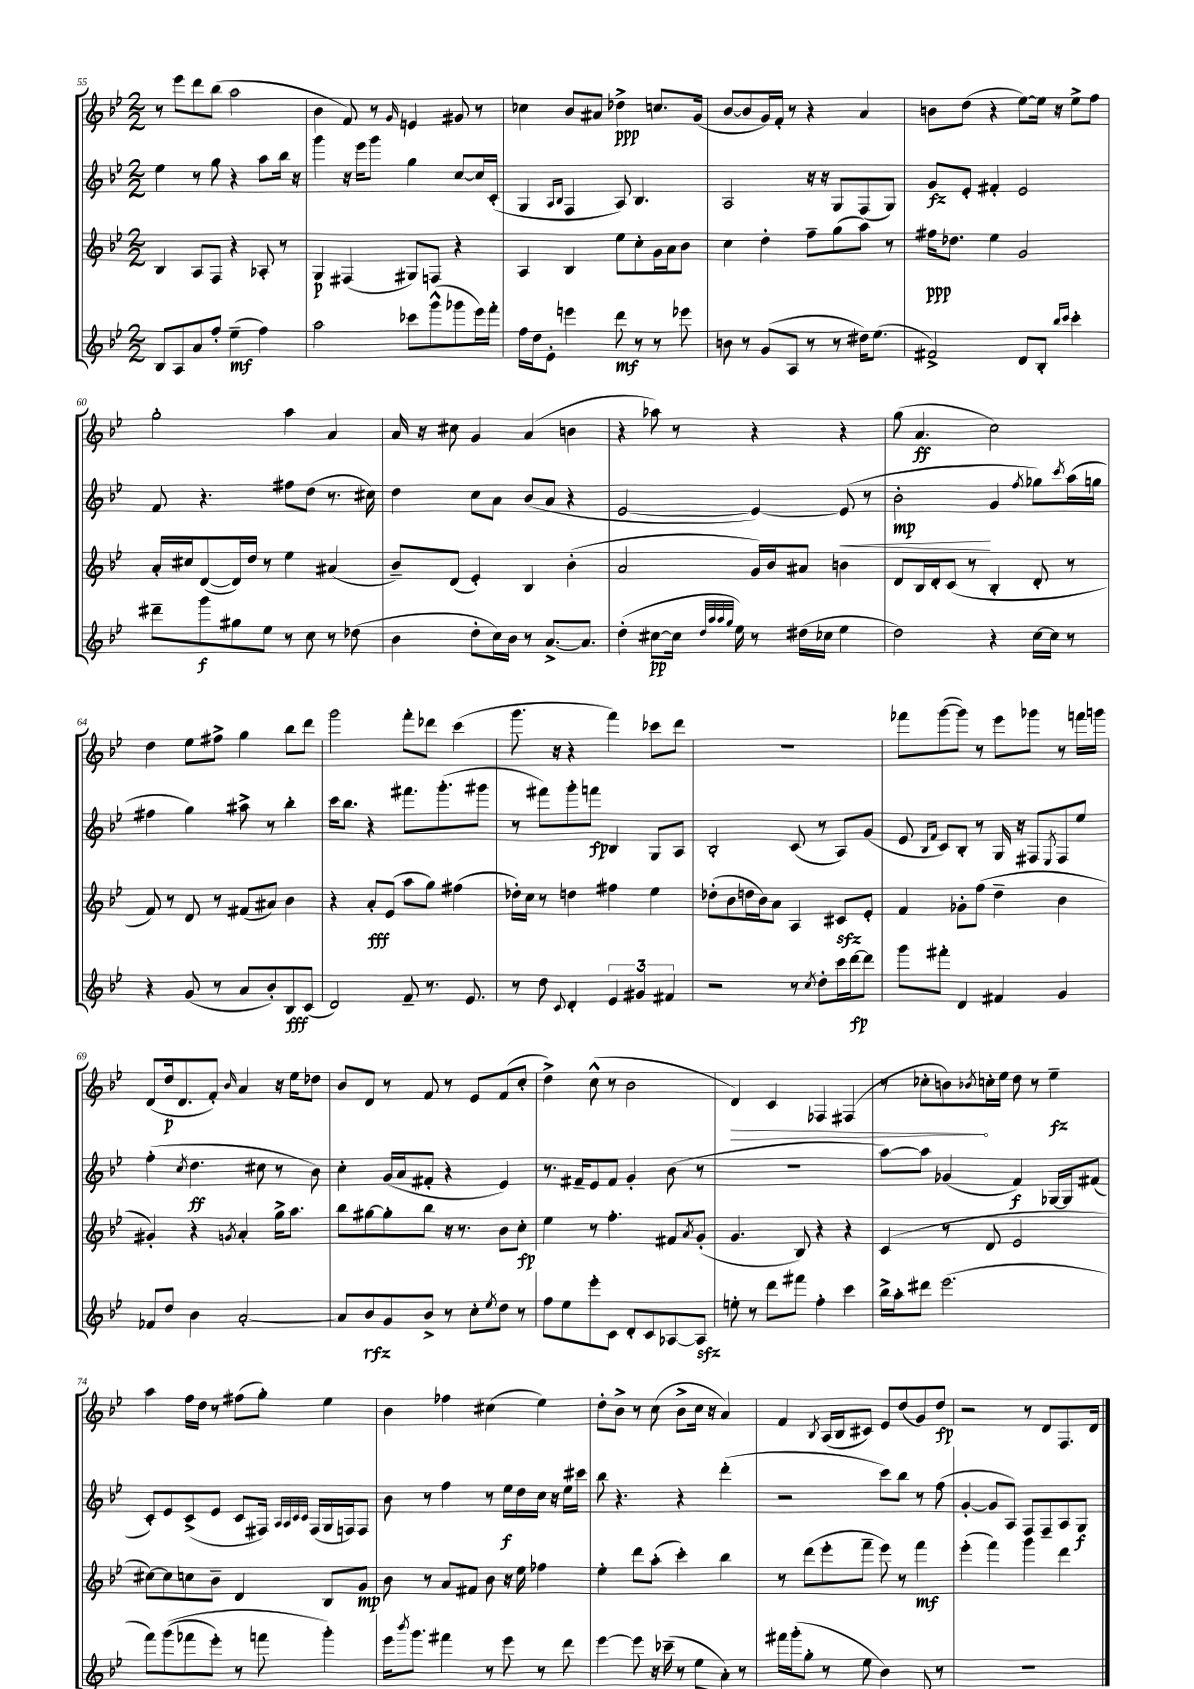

**kern	**kern	**kern	**kern
*staff4	*staff3	*staff2	*staff1
*clefG2	*clefG2	*clefG2	*clefG2
*k[b-e-]	*k[b-e-]	*k[b-e-]	*k[b-e-]
*M2/2	*M2/2	*M2/2	*M2/2
8B-	4B-	4ee-	8r
8A	.	.	8eee-
8a	8A	8r	8ddd
8ff'	8F	8gg	(8bb-
(4ee-~	4r	4r	2aa
4ff)	8A-'	8aa	.
.	8r	16bb-	.
.	.	16r	.
=	=	=	=
2aa	4G	4ggg	4b-
.	(4F#	16r	8f)
.	.	16eee-	.
.	.	8ggg	8r
.	.	.	16qqg
8ccc-	8G#)	4gg	4e
(8ggg^^	8F	.	.
8ggg-	4r	[8cc	8g#
16eee-)	.	16cc]	8r
16fff'	.	(16c'	.
=	=	=	=
16ff	4A	4G	4cc-
16dd	.	.	.
8e-'	.	.	.
.	.	16qqA	.
.	.	16qqB-	.
4eee	4B-	4F	8b-
.	.	.	8a#
8ddd	8ee-	8A)	4dd-^
8r	8cc'	4.B-	.
8r	16g	.	8.cc
.	16a	.	.
8eee-	8b-	.	.
.	.	.	(16g
=	=	=	=
8b	4cc	2A	[8b-
8r	.	.	8b-]
(8g	4dd'	.	16g)
.	.	.	16f'
8A	.	.	8r
8r	8ff~	16r	4r
.	.	16r	.
8r	(8gg	8G	.
16dd#)	8aa)	(8F	4a
(8.ee-	.	.	.
.	8r	8G)	.
=	=	=	=
2f#^)	16ff#	8g	8b
.	8.dd-	.	.
.	.	8e-'	(8dd
.	4ee-	4f#'	4r
8d	2g	2e-	[8ee-)
8B-'	.	.	16ee-]
.	.	.	16r
16qqbb-	.	.	.
16qqccc	.	.	.
4ccc'	.	.	8ee-^
.	.	.	8ff
=	=	=	=
8ddd#~	16a'	8f	2gg'
.	16cc#	.	.
8ggg	([8d	4.r	.
8gg#	16d])	.	.
.	16dd	.	.
8ee-	8r	.	.
8r	4ee-	8ff#	4aa
8cc	.	(8dd	.
8r	(4a#	8.r	4a
(8dd-	.	.	.
.	.	16cc#)	.
=	=	=	=
4b-	8b-~)	4dd	16a
.	.	.	16r
.	(8d	.	8cc#
8dd'	4e-')	8cc	4g
16cc)	.	8a	.
16b-	.	.	.
8r	4B-	(8b-	(4a
[8.a^	.	8a	.
.	(4b-'	4r	4b
8.a]	.	.	.
=	=	=	=
(4dd'	2a	[2e-	4r
[8cc#	.	.	8aa-)
16cc#]	.	.	8r
32qqdd	.	.	.
32qqaa	.	.	.
32qqaa	.	.	.
32qqgg	.	.	.
16ee-)	.	.	.
8r	16g)	4e-_)	4r
.	16b-	.	.
(16dd#	8a#	.	.
16cc-	.	.	.
4ee-	4b	(8e-]	4r
.	.	8r	.
=	=	=	=
2dd)	8d	2b-'	(8gg
.	16B-	.	4.a
.	16d'	.	.
.	(8c	.	.
.	8r	.	.
4r	4B-'	4g	2cc)
.	.	8qff	.
[16cc	8d'	8gg-)	.
16cc]	.	.	.
.	.	8qccc	.
8r	8r	(16aa	.
.	.	16gg	.
=	=	=	=
4r	8f)	4ff#	4dd
.	8r	.	.
(8g	8d	4gg)	8ee-
8r	8r	.	8ff#^
8a	(8f#	8aa#^	4gg
8b-')	8a#)	8r	.
8B-	4b-	4bb-'	8bb-
(8c	.	.	8ddd
=	=	=	=
2d)	4r	16ccc	2ggg
.	.	8.bb-	.
.	8a'	4r	.
.	(8e-	.	.
8f~	8aa	8.fff#	8fff'
8.r	8gg)	.	8ddd-
.	.	(8.ggg'	.
.	(4ff#	.	(4ccc
8.e-	.	.	.
.	.	8ggg#	.
=	=	=	=
8r	16dd-')	8r	8.ggg
.	16cc	.	.
8dd	8r	8fff#)	.
.	.	.	16r
8qqc	.	.	.
4d'	4dd	8ggg'	4r
.	.	8fff	.
6e-	4ff#	4B-	4fff)
6g#	.	.	.
.	4ee-	8G	8ccc-
6f#	.	.	.
.	.	8A	8ddd
=	=	=	=
2r	(8dd-'	2B-'	1r
.	8b-	.	.
.	16dd	.	.
.	16b-)	.	.
.	8a	.	.
8r	4A	(8c	.
8qcc	.	.	.
8dd'	.	8r	.
16ccc	8c#	8A)	.
[16ddd	.	.	.
8ddd]	8e-'	(8g	.
=	=	=	=
8ggg	4f	8e-	8fff-
.	.	16qqB-	.
.	.	16qqf	.
8fff#'	.	8c)	([8ggg
4d	8g-'	8B-'	8ggg])
.	(8ff	8r	8r
4f#	4dd~	16G	8eee-
.	.	16r	.
.	.	8F#	8ggg-
.	.	8qE-	.
4g	4b-	8F#	8r
.	.	8ee-	16fff
.	.	.	16ggg
=	=	=	=
8f-	4g#')	(4ff'	(8d
8dd	.	.	16dd
.	.	.	8.d
.	.	8qcc	.
4b-	4r	4.dd	.
.	.	.	8f')
.	8qg	.	16qqb-
[2a'	4a'	.	4a
.	.	8cc#	.
.	16gg^	8r	16r
.	8.aa	.	16ee-
.	.	8b-)	8dd-
=	=	=	=
8a]	8bb-	4cc'	8b-
8b-	[8gg#	.	8d
8g	8gg#']	(16g	8r
.	.	16a	.
8b-^	8bb-	8f#'	8f
8r	16r	4r	8r
.	8.r	.	.
8cc'	.	.	8e-
8qee-	.	.	.
8dd	8b-	4e-)	(8f
8r	8cc'	.	8cc'
=	=	=	=
8ff	4ee-	8.r	4dd^)
8ee-	.	.	.
.	.	16f#~	.
8eee-'	8r	8e-	(8cc^^
8c	4.ff'	8f#	8r
8d'	.	4g'	2b-
8c	.	.	.
[8A-	8f#	(8b-	.
.	8qa	.	.
8A-]	(8g'	8r	.
=	=	=	=
8ee'	4.g	1r	4d)
8r	.	.	.
8ddd	.	.	4c
8fff#	8B-)	.	.
4ff'	4r	.	4F-
4ccc	4r	.	(4F#
=	=	=	=
16bb-^	(4c	[8aa)	8r
16aa'	.	.	.
8ddd#	.	8aa]	8cc-'
(2.eee-	8r	(4g-	8b)
.	.	.	8qb-
.	8d	.	16cc'
.	.	.	16ee-
.	2e-	4f)	8dd
.	.	.	8r
.	.	[16G-	4ee-~
.	.	16G-]	.
.	.	(8f#	.
=	=	=	=
8fff)	[8cc#)	8c')	4aa
&((8ggg	8cc#]	8e-	.
8fff-	8cc	(8c^	16ff
.	.	.	16dd
8eee-')	8b-~	8e-	8r
8r	4d	8c	(8ff#
8fff	.	16F#)	8gg')
.	.	32qqA	.
.	.	32qqA	.
.	.	32qqc	.
.	.	32qqc	.
.	.	(16F#	.
4ggg'&)	8B-	16G	4ee-
.	.	16F)	.
.	8g	8F	.
=	=	=	=
16eee-	8b-	8b-	4b-
8qbbb-	.	.	.
8.ggg	.	.	.
.	8r	8r	.
4fff#	8a	4ff	4ff-
.	8f#	.	.
8r	8b-	8r	(4cc#
8eee-	16r	16ee-	.
.	16ee-	16dd	.
8r	4ff-	16cc	4ee-)
.	.	16r	.
8ddd	.	16ee-	.
.	.	16ccc#	.
=	=	=	=
[4eee-	4ee-'	8bb-	8dd'
.	.	4.r	8b-^
8eee-]	8ddd	.	8r
16r	(8aa'	.	(8cc
(16ccc-~	.	.	.
8r	4ccc')	4r	8b-^
8ee-	.	.	16cc
.	.	.	16r
8a')	4bb-	(4ddd'	4a)
8r	.	.	.
=	=	=	=
16fff#	8r	2r	4f
(16ggg'	.	.	.
8gg'	(8ddd	.	.
.	.	.	8qB-
8r	8eee-'	.	(16A
.	.	.	16B-
8ee-	8fff~	.	8c#)
4b-)	8eee-)	8ccc)	8e-
.	8r	8bb-	(8dd
8B-	4fff	8r	8g)
8r	.	(8ff	8dd
=	=	=	=
1r	(4eee-'	[4g'	2r
.	4fff)	8g]	.
.	.	8A)	.
.	4ggg	8F	8r
.	.	8F~	8d
.	4ddd	8A	8.F
.	.	8G	.
.	.	.	16d
==	==	==	==
*-	*-	*-	*-
